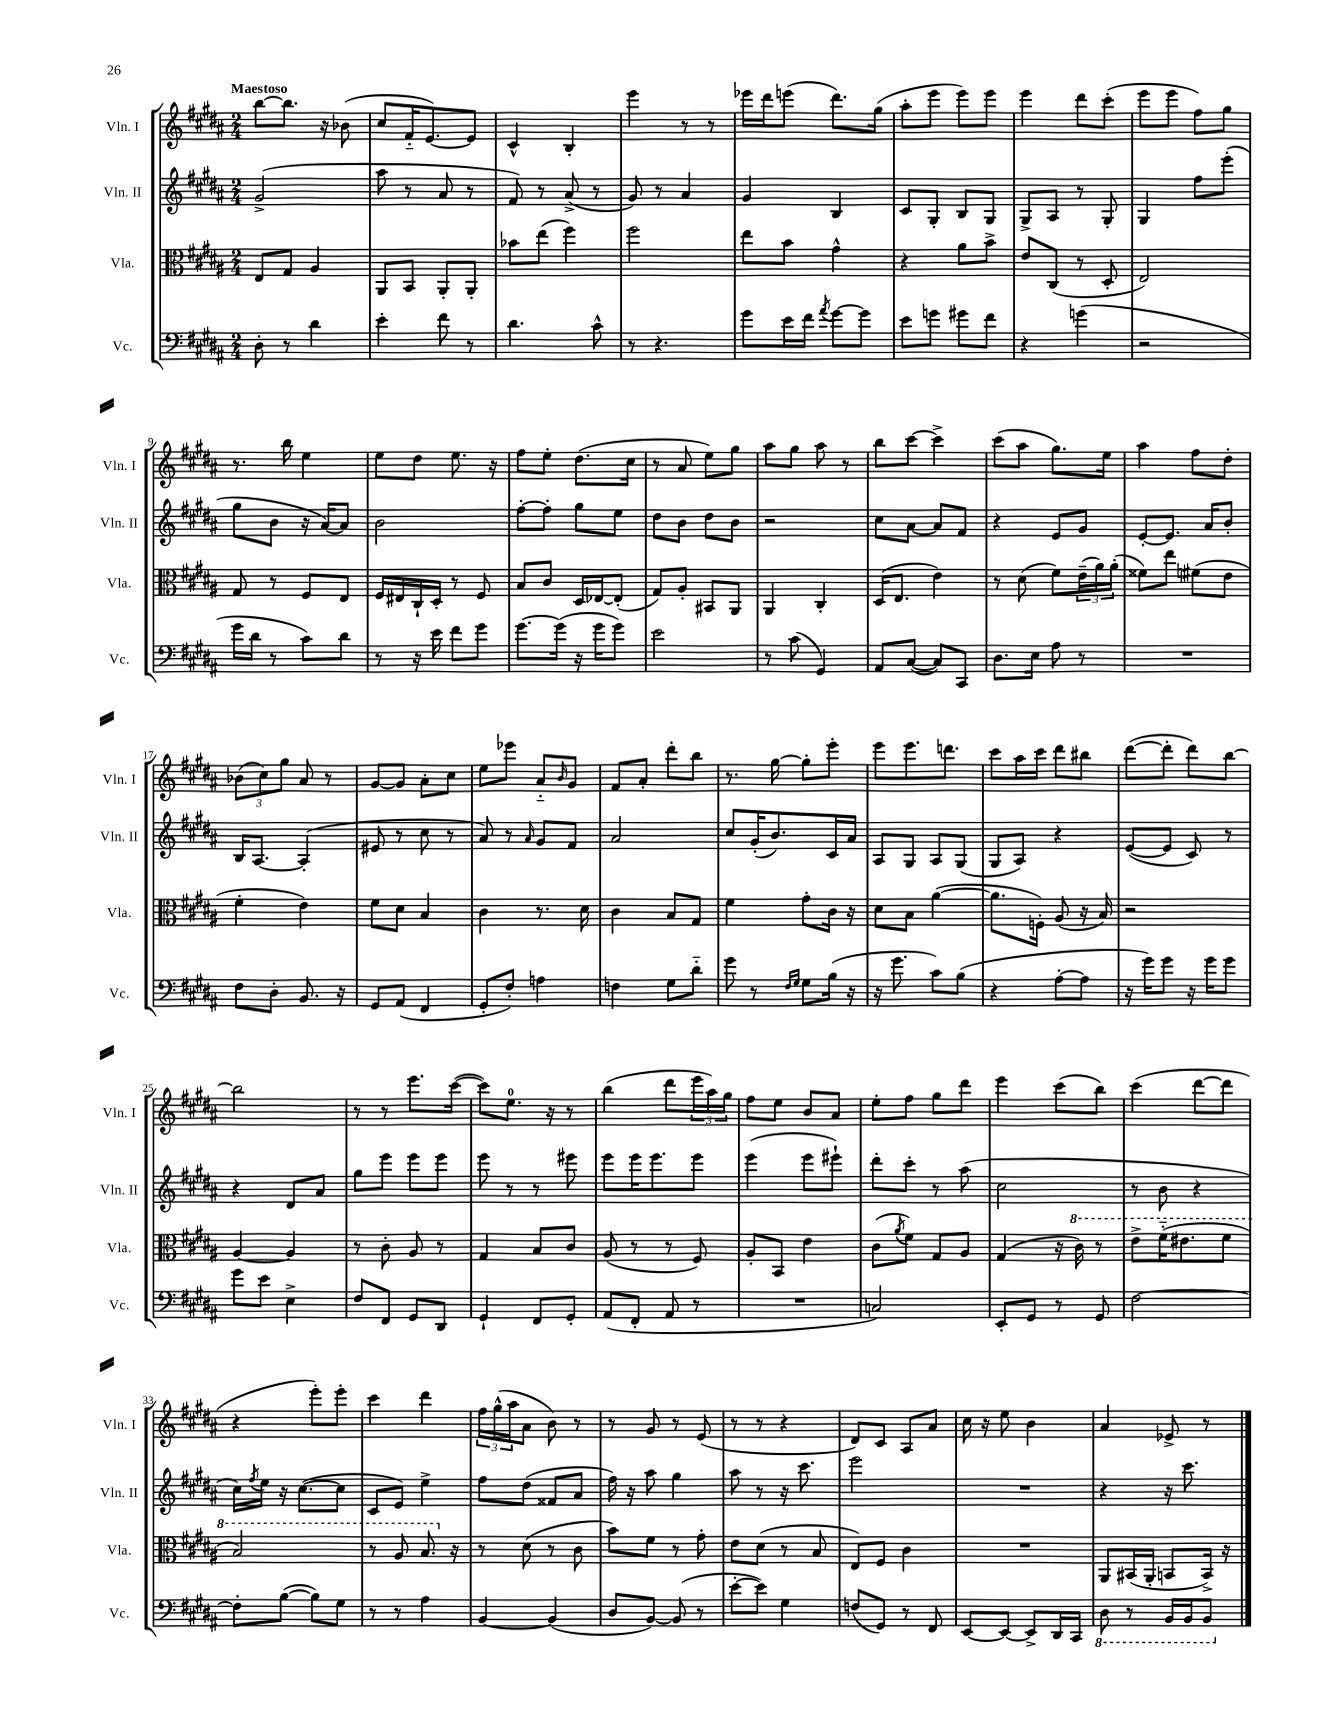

**kern	**kern	**kern	**kern
*part4	*part3	*part2	*part1
*staff4	*staff3	*staff2	*staff1
*I"Vc.	*I"Vla.	*I"Vln. II	*I"Vln. I
*I'Vc.	*I'Vla.	*I'Vln. II	*I'Vln. I
*clefF4	*clefC3	*clefG2	*clefG2
*k[f#c#g#d#a#]	*k[f#c#g#d#a#]	*k[f#c#g#d#a#]	*k[f#c#g#d#a#]
*M2/4	*M2/4	*M2/4	*M2/4
=1	=1	=1	=1
!	!	!	!LO:TX:a:B:t=Maestoso
8D#'\	8E/L	(2g#^/	[8bb\L
8r	8G#/J	.	8.bb\J]
4d#\	4A#/	.	.
.	.	.	16r
.	.	.	(8b-X\
=2	=2	=2	=2
4e'\	8AA#/L	8aa#\	8cc#/L
.	8BB/J	8r	16f#/K
.	.	.	[8.e/)
8f#\	8AA#'/L	8a#/	.
8r	8AA#'/J	8r	8e/J]
=3	=3	=3	=3
4.d#\	8b-X\L	8f#/)	4c#^^/
.	(8ee\J	8r	.
.	4ff#\)	(8a#^/	4B'/
8c#^^\	.	8r	.
=4	=4	=4	=4
8r	2ff#\	8g#/)	4eee\
4.r	.	8r	.
.	.	4a#/	8r
.	.	.	8r
=5	=5	=5	=5
8g#\L	8ee\L	4g#/	16eee-X\LL
.	.	.	16ddd#\J
16e\L	8b\J	.	(8eeen\J
16f#\JJ	.	.	.
8qa#/	.	.	.
[8g#\L	4g#^^\	4B/	8.ddd#\L)
8g#\J]	.	.	.
.	.	.	(16gg#\Jk
=6	=6	=6	=6
8e\L	4r	8c#/L	8aa#'\L
8gn\J	.	8G#'/J	8eee\J
8g#X\L	8a#\L	8B/L	8eee\L)
8f#\J	8b^\J	8G#/J	8eee\J
=7	=7	=7	=7
4r	8e/L	8G#^/L	4eee\
.	(8C#/J	8A#/J	.
(4gn\	8r	8r	8ddd#\L
.	8D#'/	8G#'/	(8ccc#'\J
=8	=8	=8	=8
2r	2E/)	4G#/	8eee\L
.	.	.	8eee\J
.	.	8ff#\L	8ff#\L)
.	.	(8eee'\J	8gg#\J
!!LO:LB:g=z
=9	=9	=9	=9
16g#\LL	8G#/	8gg#\L	8.r
16d#\JJ	.	.	.
8r	8r	8b\J	.
.	.	.	16bb\
8c#\L)	8F#/L	16r	4ee\
.	.	[16a#/KL)	.
8d#\J	8E/J	8a#/J]	.
=10	=10	=10	=10
8r	16F#/LL	2b\	8ee\L
.	16E#X/	.	.
16r	16C#`/	.	8dd#\J
16e\	16D#'/JJ	.	.
8f#\L	8r	.	8.ee\
8g#\J	8F#/	.	.
.	.	.	16r
=11	=11	=11	=11
[8.g#\L	8B/L	[8ff#'\L	8ff#\L
.	8c#/J	8ff#'\J]	8ee'\J
(16g#\Jk]	.	.	.
16r	16D#/LL	8gg#\L	(8.dd#\L
16g#\KL	[16E-X/J	.	.
8g#\J)	(8E-'/J]	8ee\J	.
.	.	.	16cc#\Jk
=12	=12	=12	=12
2e\	8G#/L)	8dd#\L	8r
.	8A#'/J	8b\J	8a#/
.	8BB#X/L	8dd#\L	8ee\L)
.	8AA#/J	8b\J	8gg#\J
=13	=13	=13	=13
8r	4AA#/	2r	8aa#\L
(8c#\	.	.	8gg#\J
4GG#/)	4C#'/	.	8aa#\
.	.	.	8r
=14	=14	=14	=14
8AA#/L	(16D#/KL	8cc#\L	8bb\L
.	8.E/J	.	.
([8C#/J	.	[8a#\J	[8ccc#\J
8C#/L])	4e\)	8a#/L]	4ccc#^\]
8CC#/J	.	8f#/J	.
=15	=15	=15	=15
8.D#\L	8r	4r	(8ccc#\L
.	(8d#\	.	8aa#\J
16E\Jk	.	.	.
8A#\	8f#\L)	8e/L	8.gg#\L)
8r	(24e~\L	8g#/J	.
.	24a#\)	.	.
.	.	.	16ee\Jk
.	(24a#'\JJ	.	.
=16	=16	=16	=16
2r	8f##X\L)	[8e'/L	4aa#\
.	8ee\J	8.e/J]	.
.	(8f#X\L	.	8ff#\L
.	.	16a#/KL	.
.	8e\J	8b'/J	8dd#'\J
!!LO:LB:g=z
=17	=17	=17	=17
8F#\L	4f#'\	16B/KL	(12b-X\L
.	.	[8.A#/J	.
.	.	.	12cc#\)
8D#'\J	.	.	.
.	.	.	12gg#\J
8.BB/	4e\)	(4A#'/]	8a#/
.	.	.	8r
16r	.	.	.
=18	=18	=18	=18
8GG#/L	8f#\L	8e#X/	[8g#/L
(8AA#/J	8d#\J	8r	8g#/J]
4FF#/	4B/	8cc#\	8a#'\L
.	.	8r	8cc#\J
=19	=19	=19	=19
8GG#'/L	4c#\	8a#/)	8ee\L
8F#'/J)	.	8r	8eee-X\J
.	.	16qqa#/	.
4An\	8.r	8g#/L	8a#/L
.	.	.	16qqb/
.	.	8f#/J	8g#/J
.	16d#\	.	.
=20	=20	=20	=20
4Fn\	4c#\	2a#/	8f#/L
.	.	.	8a#'/J
8G#\L	8B/L	.	8ddd#'\L
8d#\J	8G#/J	.	8bb\J
=21	=21	=21	=21
8g#\	4f#\	8cc#/L	8.r
8r	.	(16g#'/K	.
.	.	8.b/)	[16gg#\
16qqF#/LL	.	.	.
16qqG#/JJ	.	.	.
8G#\L	8g#'\L	.	8gg#'\L]
(16B\Jk	16c#\Jk	16c#/L	8eee'\J
16r	16r	16a#/JJ	.
=22	=22	=22	=22
16r	8d#\L	8A#/L	8eee\L
8.g#\	.	.	.
.	8B\J	8G#/J	8.eee\
8c#\L)	([4a#\	8A#/L	.
.	.	.	8.dddn\J
(8B\J	.	(8G#/J	.
=23	=23	=23	=23
4r	8.a#\L]	8G#/L	8ccc#\L
.	.	8A#/J)	16aa#\L
.	16Fn'\Jk)	.	16ccc#\JJ
[8A#'\L	(8A#/	4r	8ddd#\L
8A#\J]	16r	.	8bb#X\J
.	16B/)	.	.
=24	=24	=24	=24
16r	2r	([8e/L	([8ddd#\L
16g#\KL)	.	.	.
8g#\J	.	8e/J]	8ddd#'\J]
16r	.	8c#/)	8ddd#\L)
16g#\KL	.	.	.
8g#\J	.	8r	[8bb\J
!!LO:LB:g=z
=25	=25	=25	=25
8g#\L	[4A#/	4r	2bb\]
8e\J	.	.	.
4E^\	4A#/]	8d#/L	.
.	.	8a#/J	.
=26	=26	=26	=26
8F#/L	8r	8gg#\L	8r
8FF#/J	8c#'\	8eee\J	8r
8GG#/L	8A#/	8eee\L	8.eee\L
8DD#/J	8r	8eee\J	.
.	.	.	([16ccc#\Jk
=27	=27	=27	=27
4GG#`/	4G#/	8eee\	8ccc#\L])
.	.	8r	8.ee\J
8FF#/L	8B/L	8r	.
.	.	.	16r
8GG#'/J	8c#/J	8eee#X\	8r
=28	=28	=28	=28
(8AA#/L	(8A#/	8eee\L	(4bb\
8FF#'/J	8r	16eee\K	.
.	.	8.eee\	.
8AA#/	8r	.	8ddd#\L
8r	8F#/)	8eee\J	24eee\L
.	.	.	24aa#\)
.	.	.	24gg#\JJ
=29	=29	=29	=29
2r	8A#'/L	(4eee\	8ff#\L
.	8BB/J	.	8ee\J
.	4e\	8eee\L	8b/L
.	.	8eee#X`\J)	8a#/J
=30	=30	=30	=30
2Cn/)	(8c#\L	8ddd#'\L	8ee'\L
.	8qa#/	.	.
.	8f#\J)	8ccc#'\J	8ff#\J
.	8G#/L	8r	8gg#\L
.	8A#/J	(8aa#\	8ddd#\J
=31	=31	=31	=31
8EE'/L	(4G#/	2cc#\	4eee\
8GG#/J	.	.	.
8r	16r	.	(8ccc#\L
*	*8va	*	*
.	16cc#\)	.	.
8GG#/	8r	.	8bb\J)
=32	=32	=32	=32
[2F#\	8ee^\L	8r	(4ccc#\
.	(16ff#\K	8b\	.
.	8.ee#X\	.	.
.	.	4r	[8ddd#\L
.	8ff#\J	.	8ddd#\J]
!!LO:LB:g=z
=33	=33	=33	=33
8F#'\L]	2b/)	16cc#\LL)	4r
.	.	8qff#/	.
.	.	16ee\JJ	.
([8B\J	.	16r	.
.	.	([8.cc#\L	.
8B\L])	.	.	8eee'\L)
8G#\J	.	8cc#\J]	8eee'\J
=34	=34	=34	=34
8r	8r	8c#/L	4ccc#\
8r	8a#/	8e/J)	.
4A#\	8.b/	4ee^\	4ddd#\
*	*X8va	*	*
.	16r	.	.
=35	=35	=35	=35
[4BB/	8r	8ff#\L	24ff#\LL
.	.	.	(24gg#^^\
.	.	.	24aa#\J
.	(8d#\	(8dd#\J	8a#\J
(4BB/]	8r	8f##X/L	8b\)
.	8c#\	8a#/J	8r
=36	=36	=36	=36
8D#/L	8b\L)	16ff#\)	8r
.	.	16r	.
[8BB/J)	8f#\J	8aa#\	8g#/
(8BB/]	8r	4gg#\	8r
8r	8g#'\	.	(8e/
=37	=37	=37	=37
[8e'\L	8e\L	8aa#\	8r
8e\J])	(8d#\J	8r	8r
4G#\	8r	16r	4r
.	.	8.ccc#\	.
.	8B/	.	.
=38	=38	=38	=38
(8Fn/L	8E/L)	2eee\	8d#/L)
8GG#/J)	8F#/J	.	8c#/J
8r	4c#\	.	8A#/L
8FF#/	.	.	8a#/J
=39	=39	=39	=39
[8EE/L	2r	2r	16cc#\
.	.	.	16r
8EE/J_	.	.	8ee\
8EE^/L]	.	.	4b\
16DD#/L	.	.	.
16CC#/JJ	.	.	.
=40	=40	=40	=40
*8ba	*	*	*
8DD#\	8AA#/L	4r	4a#/
8r	(16BB#X/L	.	.
.	16AA#'/JJ	.	.
16BBB/LL	8BBn/L	16r	8e-X^/
16BBB/J	.	8.ccc#\	.
8BBB/J	16BB^/Jk)	.	8r
.	16r	.	.
*X8ba	*	*	*
==	==	==	==
*-	*-	*-	*-
